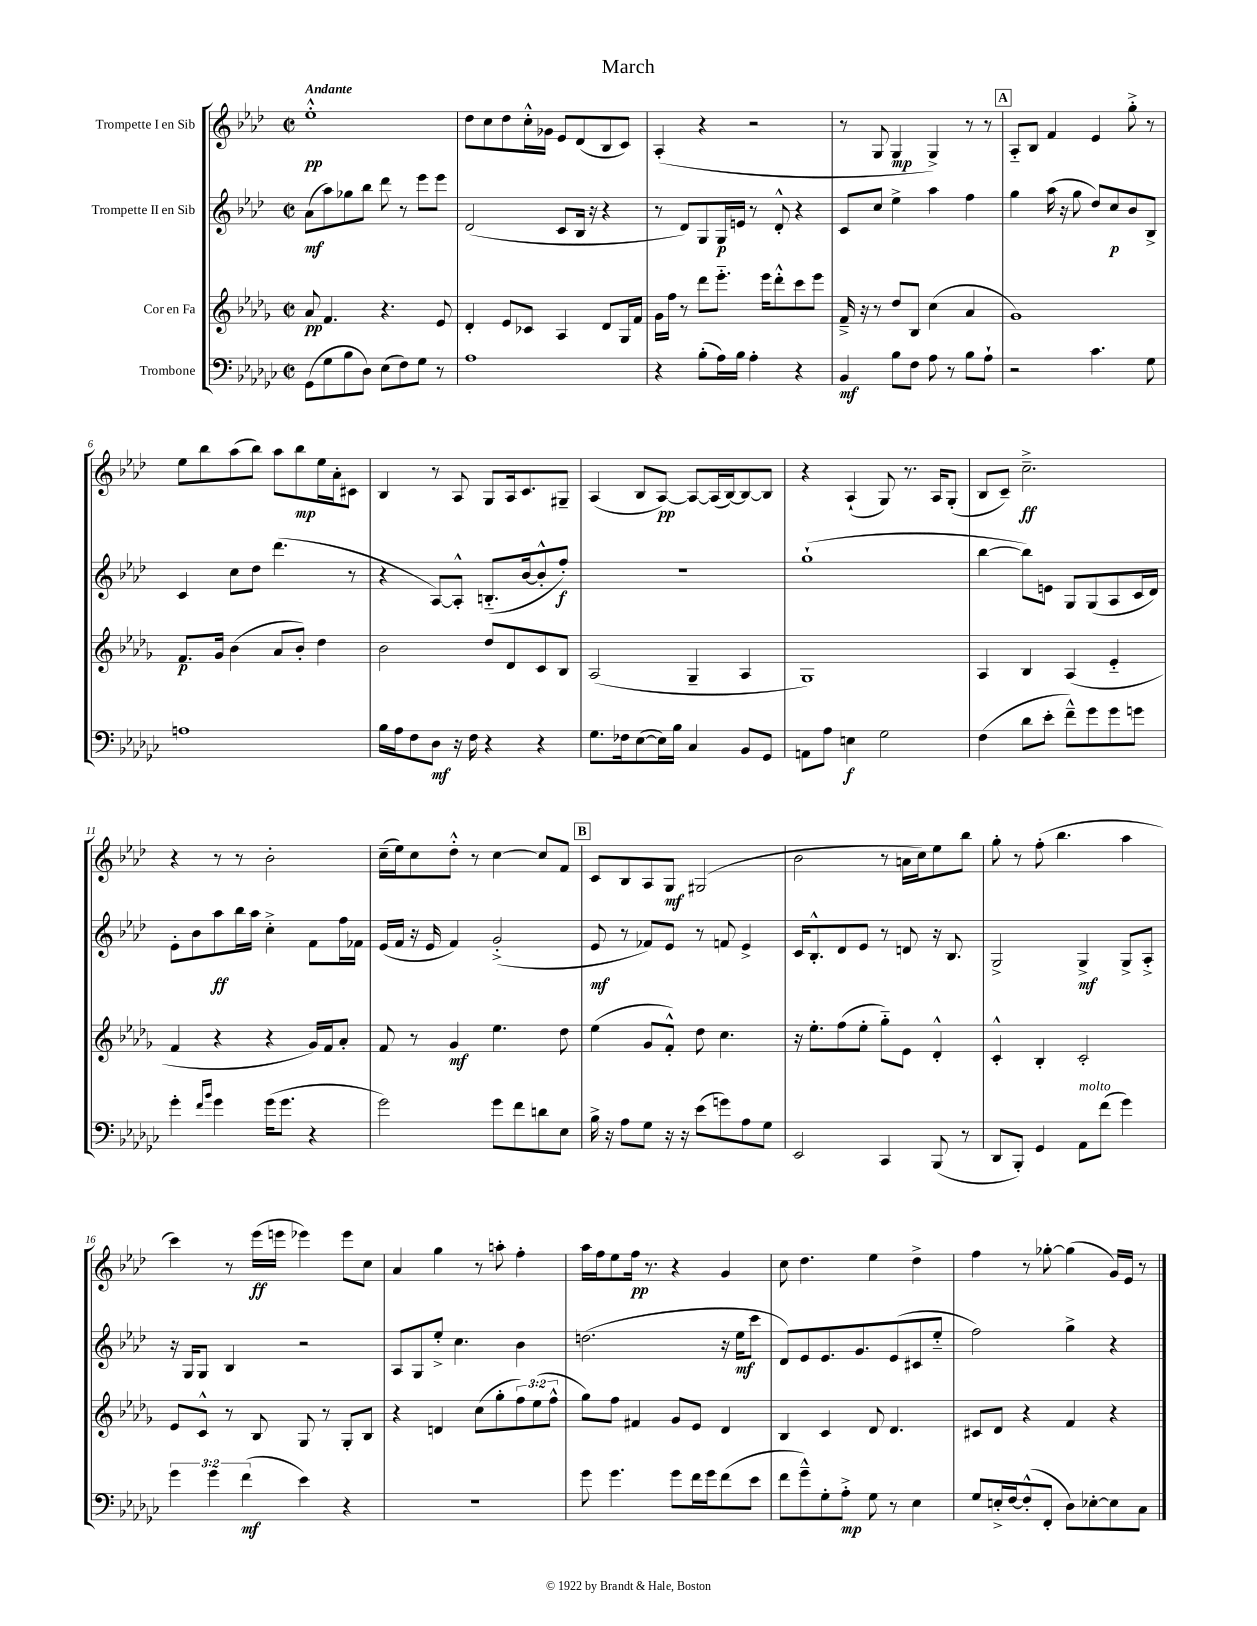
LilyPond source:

\header { title = "March" }
<<
\new StaffGroup <<
\new Staff = "s0" \with { instrumentName = "Trompette I en Sib" } {
    \clef treble \key aes \major \defaultTimeSignature \time 2/2 \tempo "Andante"
    ees''1-.-^\pp |
    des''8 c''8 des''8 c''16-.-^ ges'16 ees'8 des'8( bes8 c'8) |
    aes4-.( r4 r2 |
    r8 g8 g4\mp g4->) r8 r8 |
    \mark \markup { \box "A" } aes8-_ bes8 f'4 ees'4 g''8-.-> r8 |
    ees''8 bes''8 aes''8( bes''8) aes''8 bes''8\mp ees''16 aes'16-. cis'8 |
    bes4 r8 aes8 g8 aes16 c'8. gis8-- |
    aes4( bes8 aes8~\pp) aes8~ aes16( bes16~) bes8~ bes8 |
    r4 aes4-!( g8) r8. aes16 g8-.( |
    bes8 c'8--) c''2.--->\ff |
    r4 r8 r8 bes'2-. |
    c''16--( ees''16) c''8 des''8-.-^ r8 c''4~ c''8 f'8 |
    \mark \markup { \box "B" } c'8 bes8 aes8 g8\mf gis2( |
    bes'2 r8 a'16 c''16) ees''8 bes''8 |
    g''8-. r8 f''8-.( bes''4. aes''4 |
    c'''4) r8 ees'''16\ff( e'''16 ees'''4) ees'''8 c''8 |
    aes'4 g''4 r8 a''8-. f''4-. |
    aes''16 f''16 ees''8 f''16\pp r8. r4 g'4 |
    c''8 des''4. ees''4 des''4-> |
    f''4 r8 ges''8~-. ges''4( g'16) ees'16 r8 \bar "|." |
}
\new Staff = "s1" \with { instrumentName = "Trompette II en Sib" } {
    \clef treble \key aes \major \defaultTimeSignature \time 2/2
    aes'8\mf( aes''8) ges''8 bes''8 des'''8 r8 ees'''8 ees'''8 |
    des'2( c'8 bes16 r16 r4 |
    r8 des'8) g8 g16\p e'16 r8 des'8-.-^ r4 |
    c'8 c''8 ees''4-> aes''4 f''4 |
    \mark \markup { \box "A" } g''4 aes''16( r16 g''8 des''8) c''8\p bes'8 bes8-> |
    c'4 c''8 des''8 des'''4.( r8 |
    r4 aes8~) aes8-.-^ b8.-_( bes'16~ bes'8-.-^ f''8-.\f) |
    R1 |
    g''1-!( |
    bes''4~ bes''8) e'8 g8 g8( aes8 c'16 des'16) |
    ees'8-. bes'8 aes''8\ff bes''16 aes''16 c''4-.-> f'8 f''16 fes'16 |
    ees'16( f'16 r16 ees'16 f'4) g'2-.->( |
    \mark \markup { \box "B" } ees'8\mf r8 fes'8) ees'8 r8 f'8 ees'4-> |
    c'16 bes8.-.-^ des'8 ees'8 r8 d'8 r16 bes8. |
    g2-> g4->\mf g8-> aes8-.-> |
    r16 g16 g8 bes4 r2 |
    aes8 g8 ees''8-.-> c''4. bes'4 |
    d''2.( r16 ees''16\mf c'''8 |
    des'8) ees'8 ees'8. g'8. ees'8( cis'8 ees''8-_ |
    f''2) g''4-> r4 \bar "|." |
}
\new Staff = "s2" \with { instrumentName = "Cor en Fa" } {
    \clef treble \key des \major \defaultTimeSignature \time 2/2 \override Staff.TupletNumber.text = #tuplet-number::calc-fraction-text
    aes'8\pp f'4. r4. ees'8 |
    des'4-. ees'8 ces'8 aes4 des'8 ges16 f'16 |
    ges'16 f''16 r8 des'''8 ees'''8.-_ ees'''16 des'''8-.-^ c'''8 ees'''8 |
    f'16---> r16 r8 des''8 bes8 c''4( aes'4 |
    \mark \markup { \box "A" } ges'1) |
    f'8.\p ges'16 bes'4( aes'8 bes'8-.) des''4 |
    bes'2 des''8 des'8 c'8 bes8 |
    aes2( ges4-- aes4 |
    ges1) |
    aes4 bes4 aes4( ees'4-_ |
    f'4 r4 r4 ges'16) f'16 aes'8-. |
    f'8 r8 ges'4\mf ees''4. des''8 |
    \mark \markup { \box "B" } ees''4( ges'8 f'8-.-^) des''8 c''4. |
    r16 ees''8.-. f''8( ees''8-. ges''8-_) ees'8 des'4-.-^ |
    c'4-.-^ bes4-. c'2-. |
    ees'8 c'8-^ r8 bes8 ges8 r8 ges8-. bes8 |
    r4 d'4 c''8( ges''8-. \tuplet 3/2 { f''8) ees''8( f''8-^ } |
    ges''8) f''8 fis'4 ges'8 ees'8 des'4 |
    bes4 c'4 des'8 des'4. |
    cis'8 des'8 r4 f'4 r4 \bar "|." |
}
\new Staff = "s3" \with { instrumentName = "Trombone" } {
    \clef bass \key ges \major \defaultTimeSignature \time 2/2 \override Staff.TupletNumber.text = #tuplet-number::calc-fraction-text
    ges,8( ges8 bes8 des8) ees8( f8) ges8 r8 |
    aes1 |
    r4 bes8-.( aes16) bes16 aes4-. r4 |
    bes,4\mf bes8 f8 aes8 r8 bes8 aes8-! |
    \mark \markup { \box "A" } r2 ces'4. ges8 |
    a1 |
    bes16 aes16 f8 des8\mf r16 f16 r4 r4 |
    ges8. fes16 ees8~( ees16) bes16 ces4 bes,8 ges,8 |
    a,8 aes8 e4\f ges2 |
    f4( des'8 ees'8-. f'8---^) ges'8 ges'8 g'8 |
    ges'4-. \grace { f'16 bes'16 } ges'4 ges'16( ges'8. r4 |
    ges'2) ges'8 f'8 d'8 ees8 |
    \mark \markup { \box "B" } bes16-> r16 aes8 ges8 r16 r16 ees'8( g'8) aes8 ges8 |
    ees,2 ces,4 bes,,8( r8 |
    des,8 bes,,8-.) ges,4 aes,8^\markup { \italic "molto" } f'8( ges'4) |
    \tuplet 3/2 { ges'4 ges'4 f'4\mf( } ees'4) r4 |
    r1 |
    ges'8 ges'4. ges'8 f'16 ges'16 f'8( ees'8 |
    f'8 ges'8---^) ges8-. aes8-.->\mp ges8 r8 ees4 |
    ges8 e16-.-> f16~ f8-.-^( f,8-. des8) ees8~-. ees8 ces8 \bar "|." |
}
>>
>>
